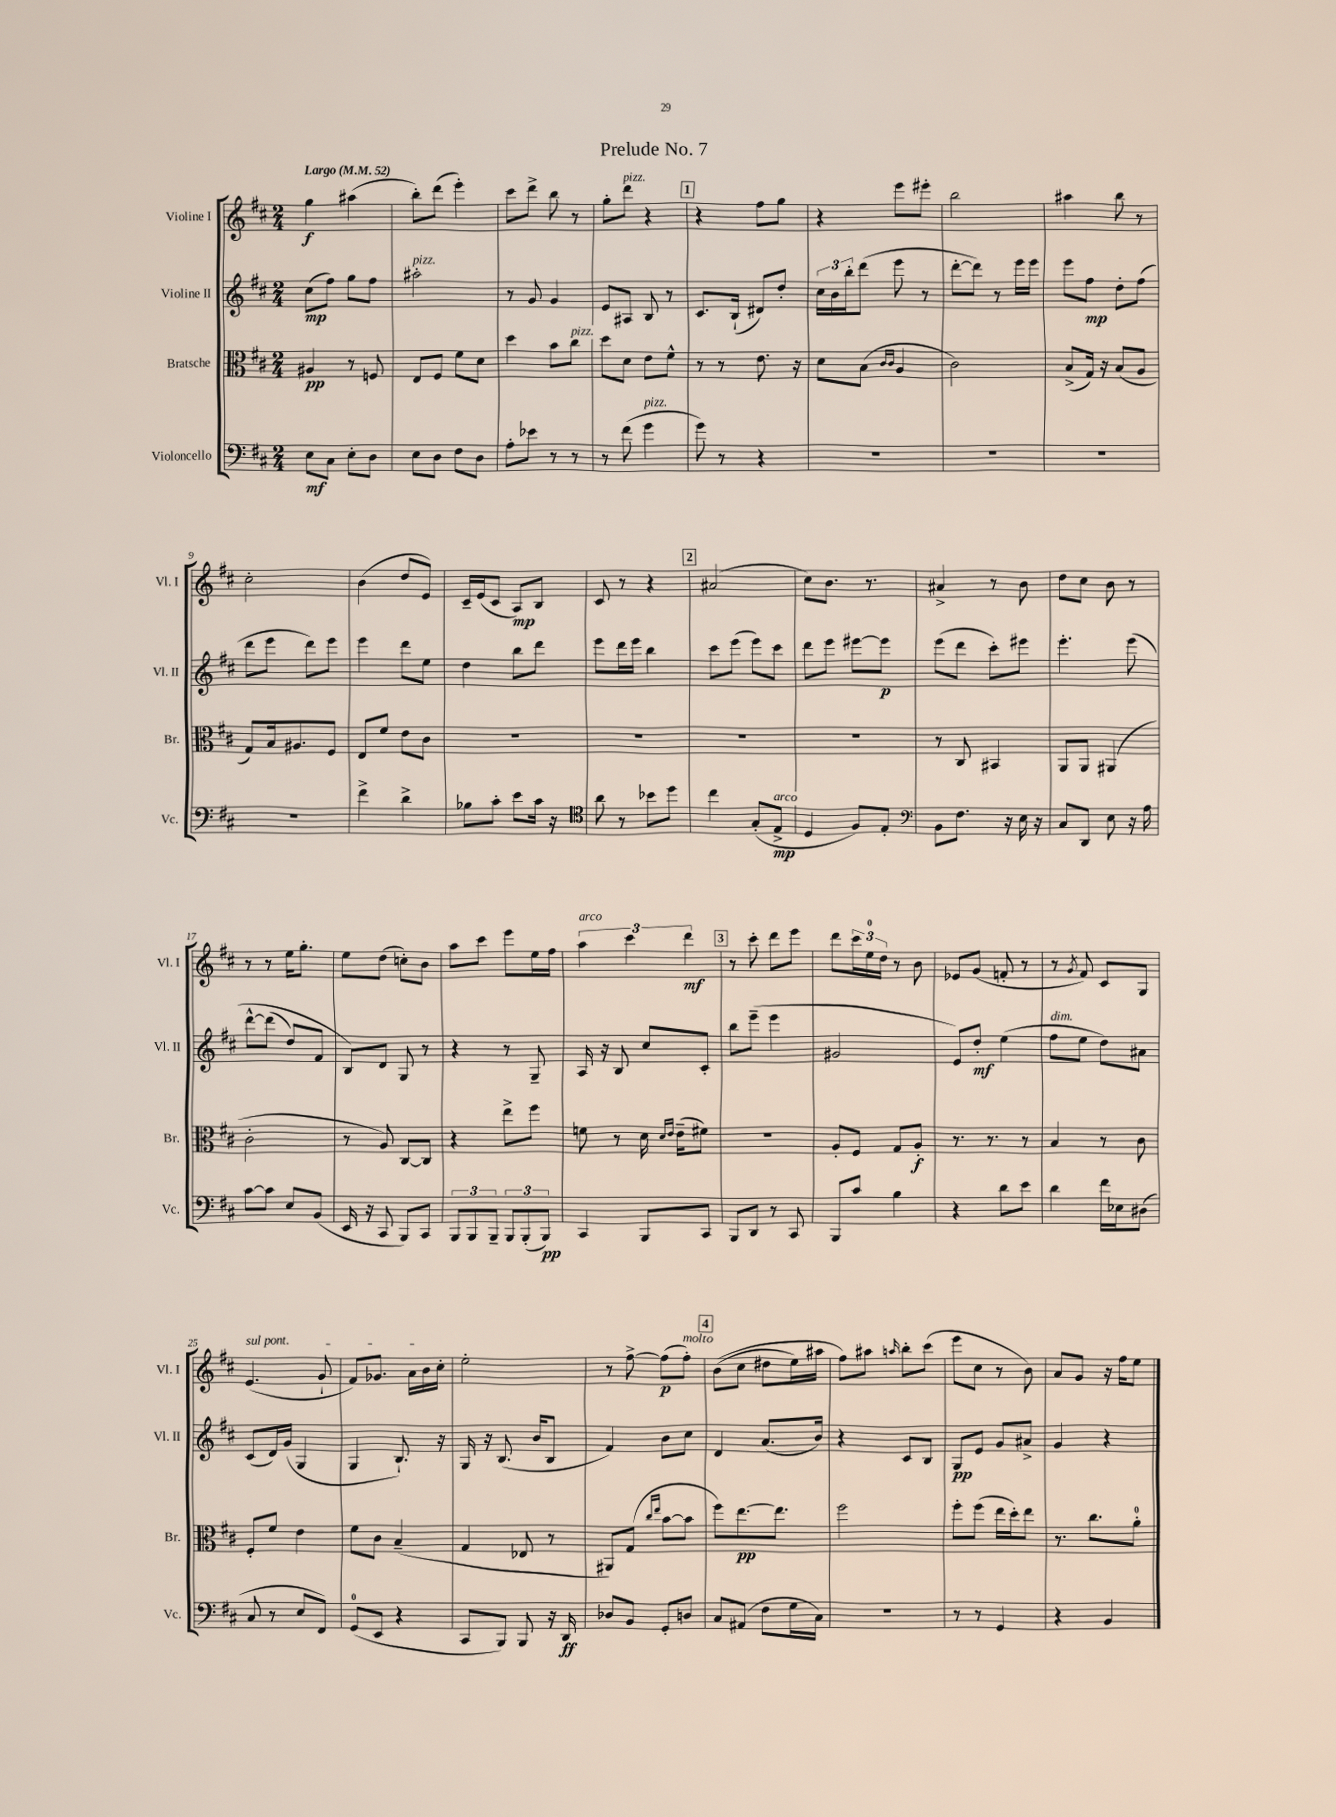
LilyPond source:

\header { title = "Prelude No. 7" }
<<
\new StaffGroup <<
\new Staff = "s0" \with { instrumentName = "Violine I" shortInstrumentName = "Vl. I" } {
    \clef treble \key d \major \numericTimeSignature \time 2/4 \tempo "Largo" 4 = 52
    g''4\f ais''4( |
    b''8-.) d'''8( e'''4-.) |
    cis'''8 d'''8-> b''8 r8 |
    g''8-. d'''8^\markup { \italic "pizz." } r4 |
    \mark \markup { \box "1" } r4 fis''8 g''8 |
    r4 e'''8 eis'''8-. |
    b''2 |
    ais''4 b''8 r8 |
    cis''2-. |
    b'4( d''8 e'8) |
    cis'16-- e'16( cis'8 a8\mp) b8 |
    cis'8 r8 r4 |
    \mark \markup { \box "2" } ais'2( |
    cis''8) b'8. r8. |
    ais'4-> r8 b'8 |
    d''8 cis''8 b'8 r8 |
    r8 r8 e''16 g''8.-. |
    e''8 d''8( c''8-.) b'8 |
    a''8 cis'''8 e'''8 e''16 fis''16 |
    \tuplet 3/2 { a''4^\markup { \italic "arco" } cis'''4 d'''4\mf } |
    \mark \markup { \box "3" } r8 cis'''8-. d'''8 e'''8 |
    d'''8 \tuplet 3/2 { cis'''16 e''16-0 d''16 } r8 b'8 |
    ees'8 g'8( f'8-. r8 |
    r8 \acciaccatura { g'8 } fis'8) cis'8 g8 |
    \once \override TextSpanner.bound-details.left.text = \markup { \italic "sul pont." } e'4.\startTextSpan( g'8-! |
    fis'8) ges'8. a'16 b'16 cis''16-.\stopTextSpan |
    e''2-. |
    r8 fis''8~-> fis''8\p( fis''8-.^\markup { \italic "molto" }) |
    \mark \markup { \box "4" } b'8(\( cis''8 dis''8 e''16) ais''16 |
    fis''8\) ais''8 \grace { a''16 } b''8-. cis'''8( |
    e'''8 cis''8 r8 b'8) |
    a'8 g'8 r16 fis''16 e''8 \bar "|." |
}
\new Staff = "s1" \with { instrumentName = "Violine II" shortInstrumentName = "Vl. II" } {
    \clef treble \key d \major \numericTimeSignature \time 2/4
    cis''8\mp( fis''8) g''8 fis''8 |
    ais''2-.^\markup { \italic "pizz." } |
    r8 g'8 g'4 |
    e'8 ais8 b8 r8 |
    \mark \markup { \box "1" } cis'8. b16-!( dis'8) d''8-. |
    \tuplet 3/2 { cis''16 b'16 b''16-. } d'''8( e'''8 r8 |
    d'''8~-. d'''8) r8 e'''16 e'''16 |
    e'''8 fis''8\mp d''8-. fis''8( |
    d'''8 e'''8 d'''8) e'''8 |
    e'''4 d'''8 e''8 |
    d''4 b''8 d'''8 |
    e'''8 d'''16 e'''16 b''4 |
    \mark \markup { \box "2" } cis'''8 e'''8( e'''8) cis'''8 |
    d'''8 e'''8 eis'''8~ eis'''8\p |
    e'''8( d'''8 cis'''8-.) eis'''8 |
    e'''4.-. e'''8\( |
    d'''8~-^ d'''8( d''8) fis'8 |
    b8\) d'8 g8 r8 |
    r4 r8 g8-- |
    a16 r16 b8 cis''8 cis'8-. |
    \mark \markup { \box "3" } b''8 e'''8--( e'''4 |
    gis'2 |
    e'8) d''8-.\mf e''4( |
    fis''8^\markup { \italic "dim." } e''8 d''8) ais'8 |
    cis'8( d'16) g'16( g4 |
    g4 b8.-!) r16 |
    g16 r16 b8.( b'16 b8 |
    fis'4) b'8 cis''8 |
    \mark \markup { \box "4" } d'4 a'8.( b'16) |
    r4 cis'8 b8 |
    g8\pp e'8 g'8 ais'8-> |
    g'4 r4 \bar "|." |
}
\new Staff = "s2" \with { instrumentName = "Bratsche" shortInstrumentName = "Br." } {
    \clef alto \key d \major \numericTimeSignature \time 2/4
    ais4\pp r8 f8 |
    e8 fis8 fis'8 d'8 |
    d''4 b'8 cis''8^\markup { \italic "pizz." } |
    d''8 d'8 e'8 fis'8-^ |
    \mark \markup { \box "1" } r8 r8 e'8. r16 |
    d'8 b8( \grace { cis'16 cis'16 } a4 |
    cis'2) |
    b8->( g16) r16 b8( a8 |
    g8) b16 ais8. fis8 |
    e8 fis'8 e'8 cis'8 |
    R2 |
    R2 |
    \mark \markup { \box "2" } R2 |
    R2 |
    r8 cis8 bis,4 |
    a,8 a,8 ais,4( |
    cis'2-. |
    r8 a8) cis8~ cis8 |
    r4 e''8-> fis''8 |
    f'8 r8 d'16 \grace { d'16 e'16 } e'16--( fis'8) |
    \mark \markup { \box "3" } R2 |
    a8-. fis8 g8 a8-.\f |
    r8. r8. r8 |
    b4 r8 cis'8 |
    fis8-. fis'8 e'4 |
    fis'8 cis'8 b4--( |
    g4 ees8 r8 |
    ais,8) g8( \grace { cis''16 e''16 } b'8~ b'8 |
    \mark \markup { \box "4" } fis''8) e''8.~\pp e''8. |
    fis''2 |
    fis''8-. fis''8( e''16 d''16-.) e''8 |
    r8. cis''8. a'8-0-. \bar "|." |
}
\new Staff = "s3" \with { instrumentName = "Violoncello" shortInstrumentName = "Vc." } {
    \clef bass \key d \major \numericTimeSignature \time 2/4
    e8\mf cis8 e8-. d8 |
    e8 d8 fis8 d8 |
    a8-. ees'8 r8 r8 |
    r8 fis'8( g'4^\markup { \italic "pizz." } |
    \mark \markup { \box "1" } g'8) r8 r4 |
    R2 |
    R2 |
    R2 |
    R2 |
    fis'4-> d'4-> |
    bes8 cis'8-. e'8 cis'16 r16 |
    \clef tenor a'8 r8 bes'8 d''8 |
    \mark \markup { \box "2" } cis''4 g8-.( e8->\mp^\markup { \italic "arco" } |
    d4 fis8) e8-. |
    \clef bass b,8 fis8. r16 e16 r16 |
    cis8 d,8 e8 r16 a16 |
    cis'8~ cis'8 e8 b,8( |
    e,16 r16 cis,8 b,,8) cis,8 |
    \tuplet 3/2 { b,,8 b,,8 b,,8-- } \tuplet 3/2 { b,,8 b,,8-.( b,,8\pp) } |
    cis,4 b,,8 cis,8 |
    \mark \markup { \box "3" } b,,8 d,8 r8 cis,8 |
    b,,8 cis'8 b4 |
    r4 d'8 e'8 |
    d'4 fis'16 ees16 dis8( |
    cis8 r8 e8 fis,8) |
    g,8-0( e,8 r4 |
    cis,8 b,,8) b,,8 r16 d,16\ff |
    des8 b,8 g,8-. d8 |
    \mark \markup { \box "4" } cis8 ais,8( fis8 g16 cis16) |
    R2 |
    r8 r8 g,4 |
    r4 b,4 \bar "|." |
}
>>
>>
